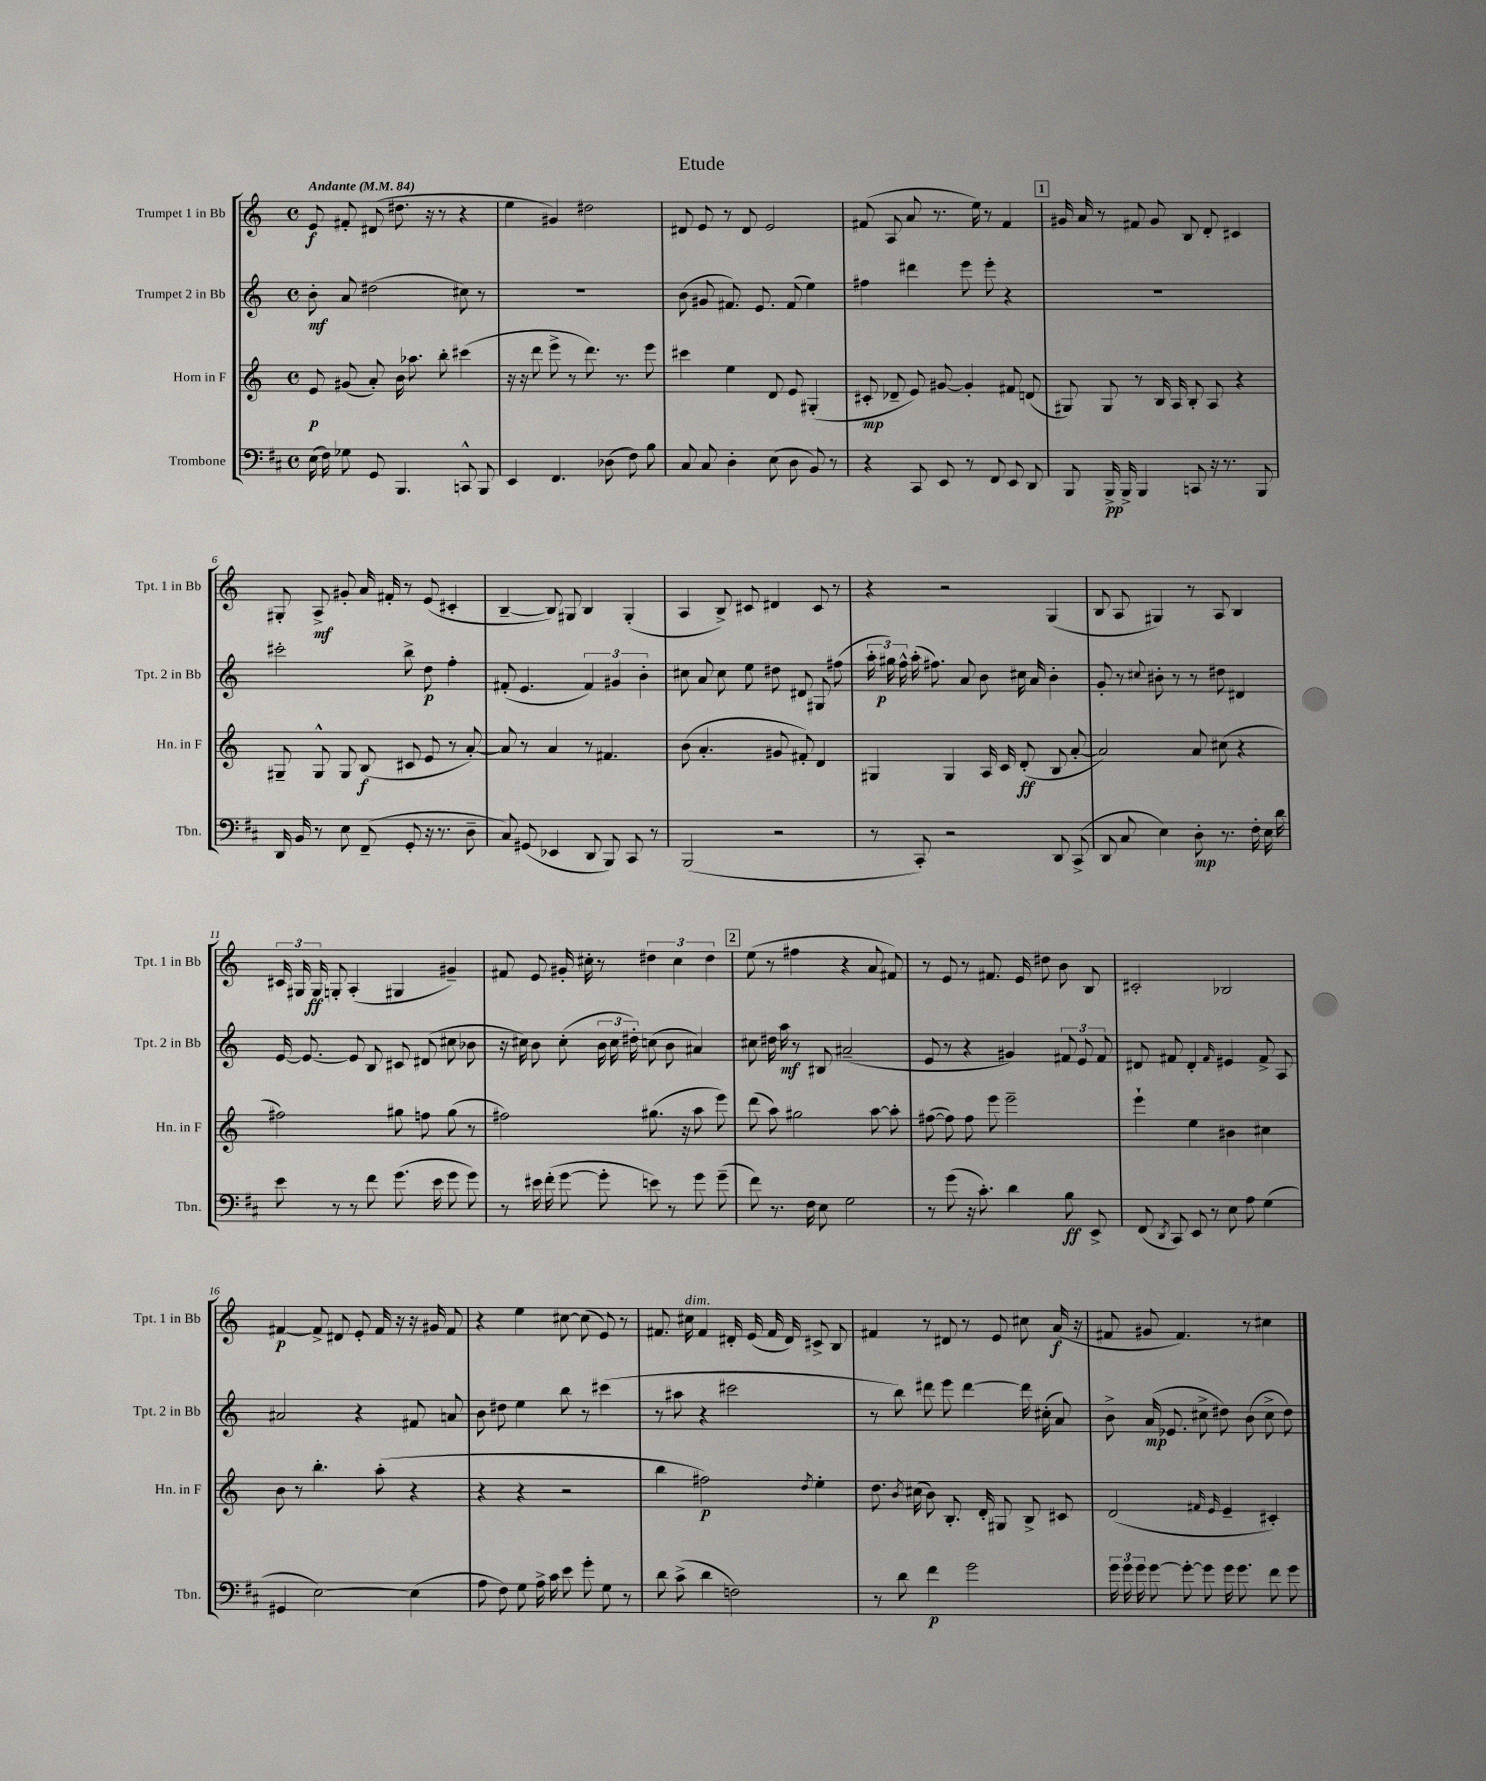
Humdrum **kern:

**kern	**dynam	**kern	**dynam	**kern	**dynam	**kern	**dynam
*part4	*part4	*part3	*part3	*part2	*part2	*part1	*part1
*staff4	*staff4	*staff3	*staff3	*staff2	*staff2	*staff1	*staff1
*I"Trombone	*	*I"Horn in F	*	*I"Trumpet 2 in Bb	*	*I"Trumpet 1 in Bb	*
*I'Tbn.	*	*I'Hn. in F	*	*I'Tpt. 2 in Bb	*	*I'Tpt. 1 in Bb	*
*clefF4	*	*clefG2	*	*clefG2	*	*clefG2	*
*k[f#c#]	*	*k[]	*	*k[]	*	*k[]	*
*M4/4	*	*M4/4	*	*M4/4	*	*M4/4	*
*met(c)	*	*met(c)	*	*met(c)	*	*met(c)	*
*MM84	*	*MM84	*	*MM84	*	*MM84	*
=1	=1	=1	=1	=1	=1	=1	=1
!	!	!	!	!	!	!LO:TX:a:B:t=Andante	!
(16E\	.	8e/	p	8b'\	mf	8e/	f
16F#\)	.	.	.	.	.	.	.
8G-X\	.	(8g#X/	.	8a/	.	8f#X'/	.
8GG/	.	8a'/)	.	(2dd#X\	.	(8d#X/	.
4.BBB/	.	16b\	.	.	.	8.dd#X\	.
.	.	8.aa-X\	.	.	.	.	.
.	.	.	.	.	.	16r	.
.	.	8bb'\	.	.	.	8r	.
8CCn^^/	.	(4ccc#X\	.	8cc#X\)	.	4r	.
8BBB/	.	.	.	8r	.	.	.
=2	=2	=2	=2	=2	=2	=2	=2
4EE/	.	16r	.	1r	.	4ee\	.
.	.	16r	.	.	.	.	.
.	.	8ddd\	.	.	.	.	.
4.FF#/	.	8eee^\	.	.	.	4g#X/)	.
.	.	8r	.	.	.	.	.
.	.	8.ddd\)	.	.	.	2dd#X\	.
(8D-X\	.	.	.	.	.	.	.
.	.	8.r	.	.	.	.	.
8F#\)	.	.	.	.	.	.	.
8B\	.	8eee\	.	.	.	.	.
=3	=3	=3	=3	=3	=3	=3	=3
8C#/	.	4ccc#X\	.	(8b\	.	8d#X/	.
8C#/	.	.	.	8g#X/	.	8e/	.
4D'\	.	4ee\	.	8.f#X/)	.	8r	.
.	.	.	.	.	.	8d#/	.
.	.	.	.	8.e/	.	.	.
(8E\	.	8d/	.	.	.	2e/	.
8D\	.	8e/	.	(8f#/	.	.	.
8BB/)	.	(4G#X'/	.	4ee\)	.	.	.
8r	.	.	.	.	.	.	.
=4	=4	=4	=4	=4	=4	=4	=4
4r	.	8c#X'/	mp	4ff#X\	.	(8f#X/	.
.	.	8d-X~/	.	.	.	8A/	.
8CC#/	.	8e/)	.	4ddd#X\	.	8a/	.
8EE/	.	[8g#X/	.	.	.	8.r	.
8r	.	4g#'/]	.	8eee\	.	.	.
.	.	.	.	.	.	16ee\)	.
8FF#/	.	.	.	8eee'\	.	8r	.
8EE/	.	8f#X/	.	4r	.	4f#/	.
8DD/	.	(8dn/	.	.	.	.	.
!!LO:REH:place=s1:t=1
=5	=5	=5	=5	=5	=5	=5	=5
8BBB/	.	8G#X/)	.	1r	.	16g#X/	.
.	.	.	.	.	.	16a/	.
16BBB^/	pp	8G#/	.	.	.	8r	.
16BBB^/	.	.	.	.	.	.	.
4BBB/	.	8r	.	.	.	8f#X/	.
.	.	16B/	.	.	.	8g#/	.
.	.	16A/	.	.	.	.	.
8CCn/	.	8B'/	.	.	.	8B/	.
16r	.	8A/	.	.	.	8d'/	.
8.r	.	.	.	.	.	.	.
.	.	4r	.	.	.	4c#X/	.
8BBB/	.	.	.	.	.	.	.
!!LO:LB:g=z
=6	=6	=6	=6	=6	=6	=6	=6
16DD/	.	8G#X~/	.	2ccc#X'\	.	8G#X'/	.
16BB/	.	.	.	.	.	.	.
8r	.	8G#^^/	.	.	.	8A^/	mf
8E\	.	8G#/	.	.	.	8g#X'/	.
(8FF#~/	.	(8B/	f	.	.	16a/	.
.	.	.	.	.	.	16f#X'/	.
8GG'/	.	8c#X/	.	8bb^\	.	8r	.
16r	.	8e/	.	8dd\	p	(8e/	.
8.r	.	.	.	.	.	.	.
.	.	8r	.	4ff'\	.	4c#X'/	.
8D~\	.	[8a'/)	.	.	.	.	.
=7	=7	=7	=7	=7	=7	=7	=7
8C#/)	.	8a/]	.	(8f#X'/	.	[4B~/	.
(8GG#X/	.	8r	.	4.e/	.	.	.
4EE-X/	.	4a/	.	.	.	8B/])	.
.	.	.	.	.	.	8G#X/	.
8DD/	.	8r	.	6f#/)	.	4B/	.
8BBB/)	.	4.f#X/	.	.	.	.	.
.	.	.	.	6g#X/	.	.	.
8CC#/	.	.	.	.	.	(4G#'/	.
.	.	.	.	6b'\	.	.	.
8r	.	.	.	.	.	.	.
=8	=8	=8	=8	=8	=8	=8	=8
(2BBB/	.	(8b\	.	8cc#X\	.	4A/	.
.	.	4.a'/	.	8a/	.	.	.
.	.	.	.	8cc#\	.	8B^/)	.
.	.	.	.	8ee\	.	8c#X/	.
2r	.	8g#X/	.	8dd#X\	.	4d#X/	.
.	.	8f#X'/)	.	8d#X/	.	.	.
.	.	4d/	.	8G#X/	.	8c#/	.
.	.	.	.	(8ff#X\	.	8r	.
=9	=9	=9	=9	=9	=9	=9	=9
8r	.	4G#X/	.	24aa'\	.	4r	.
.	.	.	.	24gg#X\)	p	.	.
.	.	.	.	24ff^^\	.	.	.
8CC#'/)	.	.	.	(16aa'\	.	.	.
.	.	.	.	8.ff#X\)	.	.	.
2r	.	4G#/	.	.	.	2r	.
.	.	.	.	8a/	.	.	.
.	.	16A/	.	8b\	.	.	.
.	.	16c/	.	.	.	.	.
.	.	(8d'/	ff	16cc#X\	.	.	.
.	.	.	.	16a/	.	.	.
8DD/	.	8B/	.	4b'\	.	(4G/	.
(8CC#^/	.	[8a'/	.	.	.	.	.
=10	=10	=10	=10	=10	=10	=10	=10
8DD/	.	2a/])	.	8g'/	.	8B/	.
8C#/	.	.	.	8r	.	8A/	.
.	.	.	.	8qqcc#X/	.	.	.
4E\)	.	.	.	8b#X'\	.	4G#X/)	.
.	.	.	.	8r	.	.	.
8D'\	mp	8a/	.	8r	.	8r	.
8.r	.	(8cc#X\	.	8dd#X\	.	8A/	.
.	.	4r	.	4d#X/	.	4B/	.
16F#'\	.	.	.	.	.	.	.
16E\	.	.	.	.	.	.	.
16d\	.	.	.	.	.	.	.
!!LO:LB:g=z
=11	=11	=11	=11	=11	=11	=11	=11
8e\	.	2ff#X\)	.	[16e/	.	24c#X/	.
.	.	.	.	.	.	24G#X/	.
.	.	.	.	8.e/_	.	.	.
.	.	.	.	.	.	24G#/	ff
8r	.	.	.	.	.	8Gn'/	.
8r	.	.	.	8e/]	.	(4A'/	.
8f#\	.	.	.	8B/	.	.	.
(8.g\	.	8gg#X\	.	8c#X/	.	4G#X/	.
.	.	8ffn\	.	(8d#X/	.	.	.
16e\	.	.	.	.	.	.	.
8g\	.	(8gg#\	.	8cc#X\	.	4g#X~/)	.
8g\)	.	8r	.	8b-X\	.	.	.
=12	=12	=12	=12	=12	=12	=12	=12
8r	.	2ff#X\)	.	16r	.	8f#X/	.
.	.	.	.	16cc#X\)	.	.	.
16e#X\	.	.	.	8b\	.	8e/	.
(16f#'\	.	.	.	.	.	.	.
[8g\	.	.	.	(8cc#'\	.	16g#X'/	.
.	.	.	.	.	.	16cc#X'\	.
8g'\]	.	.	.	24b\	.	8r	.
.	.	.	.	24cc#\	.	.	.
.	.	.	.	24dd#X'\)	.	.	.
8en\)	.	(8.gg#X\	.	(8ccn\	.	6dd#X\	.
8r	.	.	.	8b\	.	.	.
.	.	.	.	.	.	6cc#\	.
.	.	16r	.	.	.	.	.
8g\	.	8aa\	.	4a#X/)	.	.	.
.	.	.	.	.	.	6dd#\	.
(8g~\	.	8eee\)	.	.	.	.	.
!!LO:REH:place=s1:t=2
=13	=13	=13	=13	=13	=13	=13	=13
8f#\)	.	(8ddd\	.	8cc#X\	.	(8ee\	.
8.r	.	8aa\)	.	16dd#X\	.	8r	.
.	.	.	.	16aa\	mf	.	.
.	.	2gg#X\	.	8r	.	4ff#X\	.
16F#\	.	.	.	.	.	.	.
8E\	.	.	.	8B#X/	.	.	.
2G\	.	.	.	(2a#X~/	.	4r	.
.	.	[8aa\	.	.	.	8a/	.
.	.	8aa'\]	.	.	.	8f#X/)	.
=14	=14	=14	=14	=14	=14	=14	=14
8r	.	([8ff#X\	.	8e/	.	8r	.
(8g\	.	8ff#\])	.	8r	.	8e/	.
16r	.	8ff#\	.	4r	.	8r	.
8.c#'\)	.	.	.	.	.	.	.
.	.	8eee\	.	.	.	8.f#X/	.
4d\	.	2eee~\	.	4g#X/)	.	.	.
.	.	.	.	.	.	16e/	.
.	.	.	.	.	.	8dd#X\	.
8B\	ff	.	.	12f#X/	.	8b\	.
.	.	.	.	12e/	.	.	.
8EE^/	.	.	.	.	.	8B/	.
.	.	.	.	12f#/	.	.	.
=15	=15	=15	=15	=15	=15	=15	=15
(8FF#/	.	4eee`\	.	8d#X/	.	2c#X'/	.
8qDD/	.	.	.	.	.	.	.
8CC#/)	.	.	.	8f#X/	.	.	.
8EE/	.	4ee\	.	4d#'/	.	.	.
8r	.	.	.	.	.	.	.
.	.	.	.	16qqf#/	.	.	.
8E\	.	4b#X\	.	4e#X/	.	2B-X/	.
8A\	.	.	.	.	.	.	.
(4G\	.	4cc#X\	.	8f#^/	.	.	.
.	.	.	.	8A/	.	.	.
!!LO:LB:g=z
=16	=16	=16	=16	=16	=16	=16	=16
4GG#X/	.	8b\	.	2a#X/	.	[4f#X/	p
.	.	8r	.	.	.	.	.
[2E\)	.	4.bb'\	.	.	.	8f#^/]	.
.	.	.	.	.	.	8d#X/	.
.	.	.	.	4r	.	8e'/	.
.	.	(8aa'\	.	.	.	16f#/	.
.	.	.	.	.	.	16r	.
(4E\]	.	4r	.	8f#X/	.	16r	.
.	.	.	.	.	.	16g#X/	.
.	.	.	.	8an/	.	8f#/	.
=17	=17	=17	=17	=17	=17	=17	=17
8A\	.	4r	.	8b\	.	4r	.
8F#\)	.	.	.	8dd#X\	.	.	.
8G\	.	4r	.	4ee\	.	4ee\	.
16A^\	.	.	.	.	.	.	.
16c#\	.	.	.	.	.	.	.
8e\	.	2r	.	8bb\	.	[8cc#X\	.
8g'\	.	.	.	8r	.	(8cc#\]	.
8G\	.	.	.	(4ccc#X\	.	8e/)	.
8r	.	.	.	.	.	8r	.
=18	=18	=18	=18	=18	=18	=18	=18
8d\	.	4bb\	.	8r	.	8.f#X/	.
(8c#^\	.	.	.	8aa#X\	.	.	.
!	!	!	!	!	!	!LO:TX:a:i:t=dim.	!
.	.	.	.	.	.	16cc#X\	.
4d\	.	2ff#X\)	p	4r	.	4f#/	.
2Fn\)	.	.	.	2ccc#X\	.	16d#X'/	.
.	.	.	.	.	.	(16e/	.
.	.	.	.	.	.	16f#/	.
.	.	.	.	.	.	16d#/)	.
.	.	8qdd/	.	.	.	.	.
.	.	4ee'\	.	.	.	8c#X^/	.
.	.	.	.	.	.	8B/	.
=19	=19	=19	=19	=19	=19	=19	=19
8r	.	8.dd\	.	8r	.	4f#X/	.
8d\	.	.	.	8bb\)	.	.	.
.	.	8qb/	.	.	.	.	.
.	.	(16cc#X\	.	.	.	.	.
4f#\	p	8b\)	.	8ddd#X\	.	8r	.
.	.	8.B'/	.	8eee\	.	8d#X/	.
2g\	.	.	.	[4ddd#\	.	8r	.
.	.	16d'/	.	.	.	.	.
.	.	8G#X/	.	.	.	8e/	.
.	.	8B^/	.	16ddd#\]	.	8cc#X\	.
.	.	.	.	(16cc#X'\	.	.	.
.	.	8c#X/	.	8a/)	.	(16a/	f
.	.	.	.	.	.	16r	.
=20	=20	=20	=20	=20	=20	=20	=20
24g\	.	(2d/	.	8b^\	.	8f#X/	.
24g\	.	.	.	.	.	.	.
24g\	.	.	.	.	.	.	.
[8g\	.	.	.	(16a/	mp	8g#X/	.
.	.	.	.	8.e-X/	.	.	.
8g'\_	.	.	.	.	.	4.f#/)	.
8g\]	.	.	.	8cc#X^\	.	.	.
.	.	16qqf#X/	.	.	.	.	.
.	.	16qqe/	.	.	.	.	.
16g\	.	4e~/	.	8dd#X\)	.	.	.
8.g\	.	.	.	.	.	.	.
.	.	.	.	(8b\	.	8r	.
8f#\	.	4c#X'/)	.	8cc#^\	.	4cc#X\	.
8g\	.	.	.	8dd#\)	.	.	.
==	==	==	==	==	==	==	==
*-	*-	*-	*-	*-	*-	*-	*-
